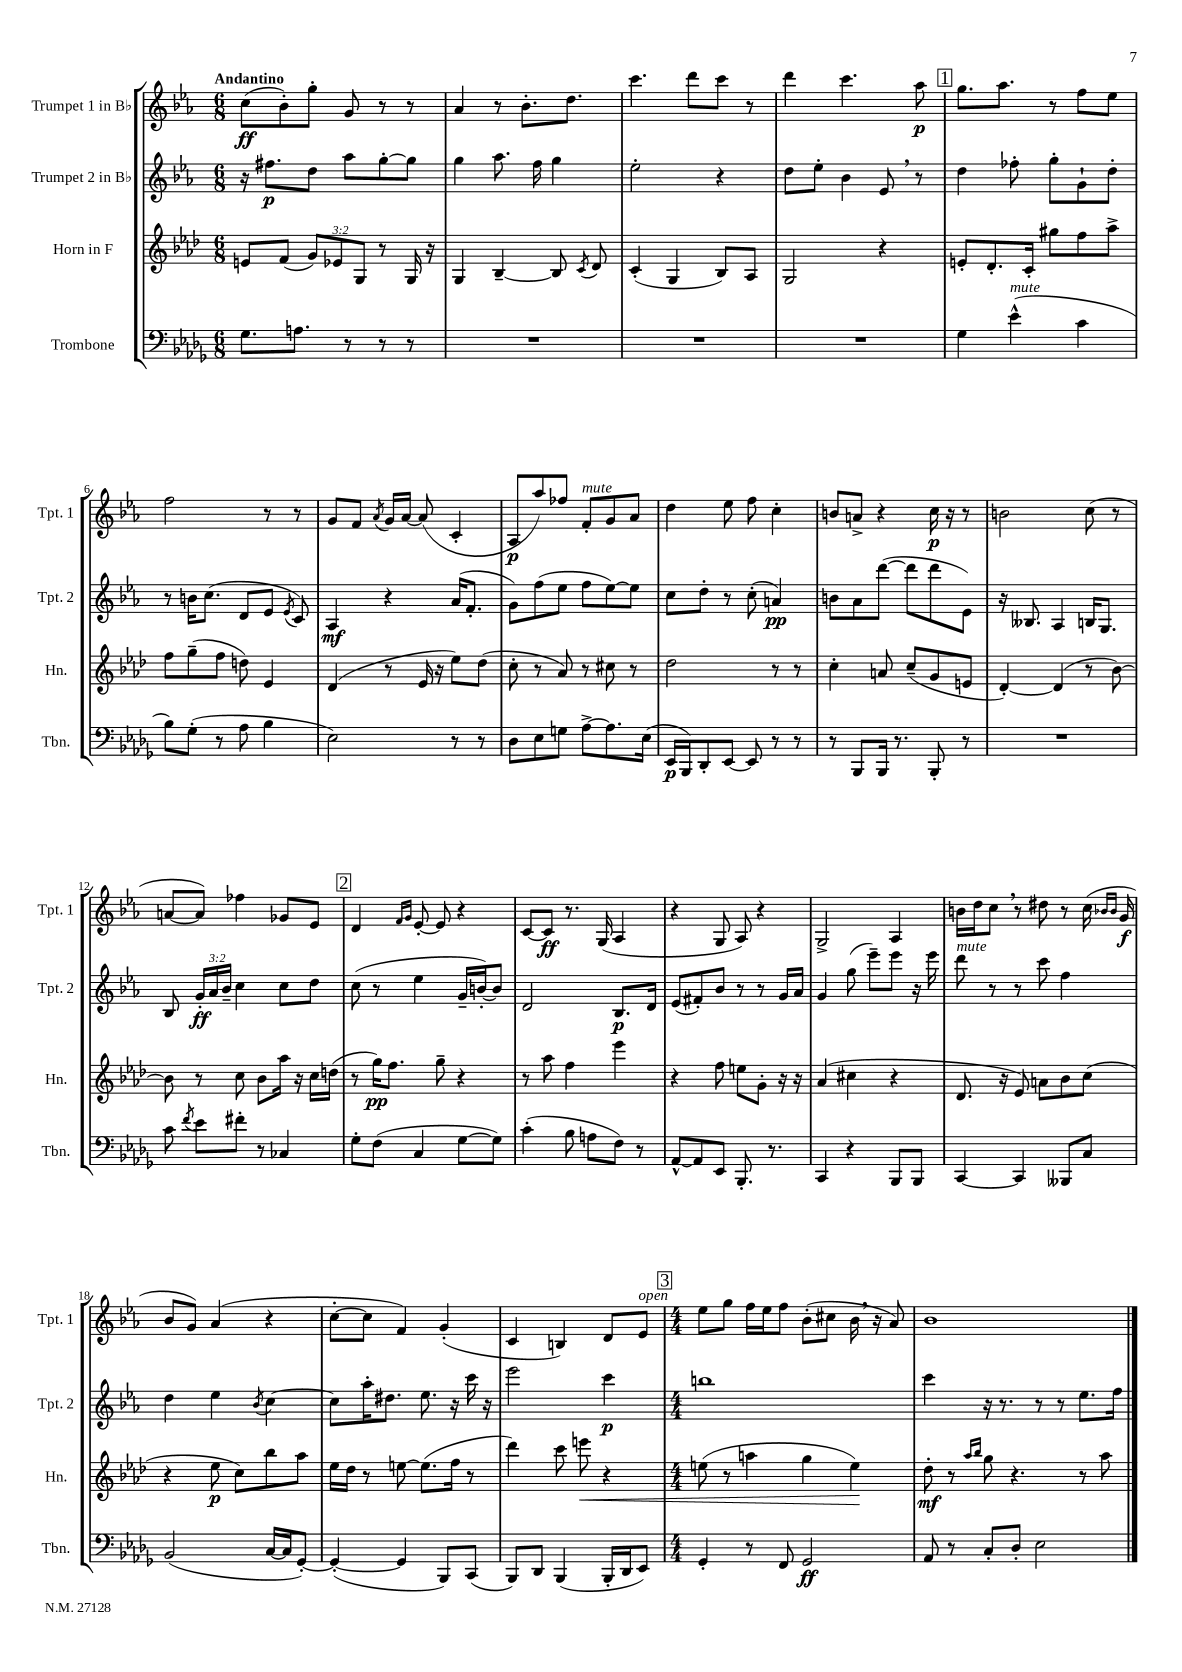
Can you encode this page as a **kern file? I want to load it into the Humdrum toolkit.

**kern	**kern	**kern	**kern
*staff4	*staff3	*staff2	*staff1
*clefF4	*clefG2	*clefG2	*clefG2
*k[b-e-a-d-g-]	*k[b-e-a-d-]	*k[b-e-a-]	*k[b-e-a-]
*M6/8	*M6/8	*M6/8	*M6/8
8.G-\L	8e/L	16r	(8cc\L
.	.	8.ff#\L	.
.	(8f/J	.	8b-'\)
8.A\J	.	.	.
.	12g/L)	8dd\J	8gg'\J
.	12e-/	.	.
8r	.	8aa-\L	8g/
.	12G/J	.	.
8r	8r	[8gg'\	8r
8r	16G/	8gg\]J	8r
.	16r	.	.
=	=	=	=
2.r	4G/	4gg\	4a-/
.	[4B-~/	8.aa-\	8r
.	.	.	8.b-'\L
.	.	16ff\	.
.	8B-/]	4gg\	.
.	.	.	8.dd\J
.	8qc/	.	.
.	8d-/	.	.
=	=	=	=
2.r	(4c'/	2ee-'\	4.ccc\
.	4G/	.	.
.	.	.	8ddd\L
.	8B-/L)	4r	8ccc\J
.	8A-/J	.	8r
=	=	=	=
2.r	2G/	8dd\L	4ddd\
.	.	8ee-'\J	.
.	.	4b-\	4.ccc\
.	4r	8e-/	.
.	.	8r	8aa-\
=	=	=	=
4G-\	8e'/L	4dd\	8.gg\L
.	8.d-'/	.	.
.	.	.	8.aa-\J
(4e-^^\	.	8ff-'\	.
.	16c'/Jk	.	.
.	8gg#\L	8gg'\L	8r
4c\	8ff\	8g`\	8ff\L
.	8aa-^\J	8dd'\J	8ee-\J
=	=	=	=
8B-\L)	8ff\L	8r	2ff\
(8G-'\J	(8gg~\	16b\LK	.
.	.	(8.cc\J	.
8r	8ff\J	.	.
8A-\	8dd\)	8d/L	.
4B-\	4e-/	8e-/J	8r
.	.	8qe-/	.
.	.	8c/)	8r
=	=	=	=
2E-\)	(4d-/	4A-/	8g/L
.	.	.	8f/J
.	.	.	8qa-/
.	8r	4r	16g/LL
.	.	.	[16a-/JJ
.	16e-/	.	(8a-/]
.	16r	.	.
8r	8ee-\L)	(16a-/LK	4c'/
.	.	8.f'/J	.
8r	(8dd-\J	.	.
=	=	=	=
8D-\L	8cc'\	8g\L)	8A-/L
8E-\	8r	(8ff\	8aa-/)
8G\J	8a-/)	8ee-\J	8ff-/J
[8A-^\L	8r	8ff\L	8f'/L
8.A-\]	8cc#\	[8ee-\)	8g/
.	8r	8ee-\]J	8a-/J
(16E-\Jk	.	.	.
=	=	=	=
16EE-/LL	2dd-\	8cc\L	4dd\
16BBB-/J)	.	.	.
8DD-'/	.	8dd'\J	.
[8EE-/J	.	8r	8ee-\
8EE-/]	.	(8cc'\	8ff\
8r	8r	4a/)	4cc'\
8r	8r	.	.
=	=	=	=
8r	4cc'\	8b\L	8b/L
8BBB-/L	.	8a-\	8a^/J
16BBB-/Jk	8a/	([8ddd\J	4r
8.r	.	.	.
.	(8cc~/L	8ddd\]L	.
8BBB-'/	8g/	8ddd\	16cc\
.	.	.	16r
8r	8e/J	8e-\J)	8r
=	=	=	=
2.r	[4d-'/)	16r	2b\
.	.	8.B--/	.
.	(4d-/]	4A-/	.
.	8r	16B/LK	(8cc\
.	.	8.G/J	.
.	[8b-\)	.	8r
=	=	=	=
8c\	8b-\]	8B-/	[8a/L
8qf/	.	.	.
8e-\L	8r	24g'/LL	8a/]J)
.	.	24a-/	.
.	.	24b-~/JJ	.
8f#'\J	8cc\	4cc\	4ff-\
8r	8b-\L	.	.
4C-/	16aa-\Jk	8cc\L	8g-/L
.	16r	.	.
.	16cc\LL	8dd\J	8e-/J
.	(16dd\JJ	.	.
=	=	=	=
8G-'\L	8r	(8cc\	4d/
(8F\J	16gg\LK)	8r	.
.	8.ff\J	.	.
.	.	.	16qqf/LL
.	.	.	16qqg/JJ
4C/	.	4ee-\	[8e-'/
.	8gg~\	.	8e-/]
[8G-\L	4r	16g~/LL	4r
.	.	[16b'/J)	.
8G-\]J)	.	8b/]J	.
=	=	=	=
(4c'\	8r	2d/	[8c/L
.	8aa-\	.	8c/]J
8B-\	4ff\	.	8.r
8A\L	.	.	.
.	.	.	(16G/
8F\J)	4eee-\	8.B-/L	4A-/
8r	.	.	.
.	.	16d/Jk	.
=	=	=	=
[8AA-^^/L	4r	(8e-/L	4r
8AA-/]	.	8f#'/)	.
8EE-/J	8ff\	8b-/J	8G/
8.BBB-'/	8ee\L	8r	8A-/)
.	8g'\J	8r	4r
8.r	.	.	.
.	16r	16g/LL	.
.	16r	16a-/JJ	.
=	=	=	=
4CC/	(4a-/	4g/	2G^/
4r	4cc#\	(8gg\	.
.	.	8eee-~\L)	.
8BBB-/L	4r	8eee-\J	4A-/
8BBB-/J	.	16r	.
.	.	16eee-\	.
=	=	=	=
[4CC/	8.d-/	8ddd\	16b\LL
.	.	.	16dd\J
.	.	8r	8cc\J
.	16r	.	.
4CC/]	8e-/)	8r	8r
.	8a\L	8ccc\	8dd#\
8BBB--/L	8b-\	4ff\	8r
8C/J	(8cc\J	.	(16cc\
.	.	.	16qqb-/LL
.	.	.	16qqb-/JJ
.	.	.	16g/
=	=	=	=
(2BB-/	4r	4dd\	8b-/L
.	.	.	8g/J)
.	8ee-\	4ee-\	(4a-/
.	8cc\L)	.	.
.	.	8qb-/	.
[16C/LL	8bb-\	[4cc\	4r
16C/]J	.	.	.
[8GG-'/J)	8aa-\J	.	.
=	=	=	=
(4GG-'/_	16ee-\LL	8cc\]L	[8cc'\L
.	16dd-\JJ	.	.
.	8r	16aa-'\K	8cc\]J
.	.	8.dd#\J	.
4GG-/]	[8ee\	.	4f/)
.	(8.ee\]L	8.ee-\	.
8BBB-/L)	.	.	(4g'/
.	16ff\Jk	16r	.
(8CC/J	8r	16ccc\	.
.	.	16r	.
=	=	=	=
8BBB-/L)	4ddd-\)	2eee-\	4c/
8DD-/J	.	.	.
(4BBB-/	8ccc\	.	4B/)
.	8eee\	.	.
16BBB-'/LL	4r	4ccc\	8d/L
16DD-/J	.	.	.
8EE-/J)	.	.	8e-/J
=	=	=	=
*M4/4	*M4/4	*M4/4	*M4/4
4GG-'/	(8ee\	1bb	8ee-\L
.	8r	.	8gg\J
8r	4aa\	.	16ff\LL
.	.	.	16ee-\J
8FF/	.	.	8ff\J
2GG-/	4gg\	.	(8b-'\L
.	.	.	8cc#\J
.	4ee\)	.	16b-\
.	.	.	16r
.	.	.	8a-/)
=	=	=	=
8AA-/	8dd-'\	4ccc\	1b-
8r	8r	.	.
.	16qqaa-/LL	.	.
.	16qqbb-/JJ	.	.
8C'/L	8gg\	16r	.
.	.	8.r	.
8D-'/J	4.r	.	.
2E-\	.	8r	.
.	.	8r	.
.	8r	8.ee-\L	.
.	8aa-\	.	.
.	.	16ff\Jk	.
==	==	==	==
*-	*-	*-	*-
